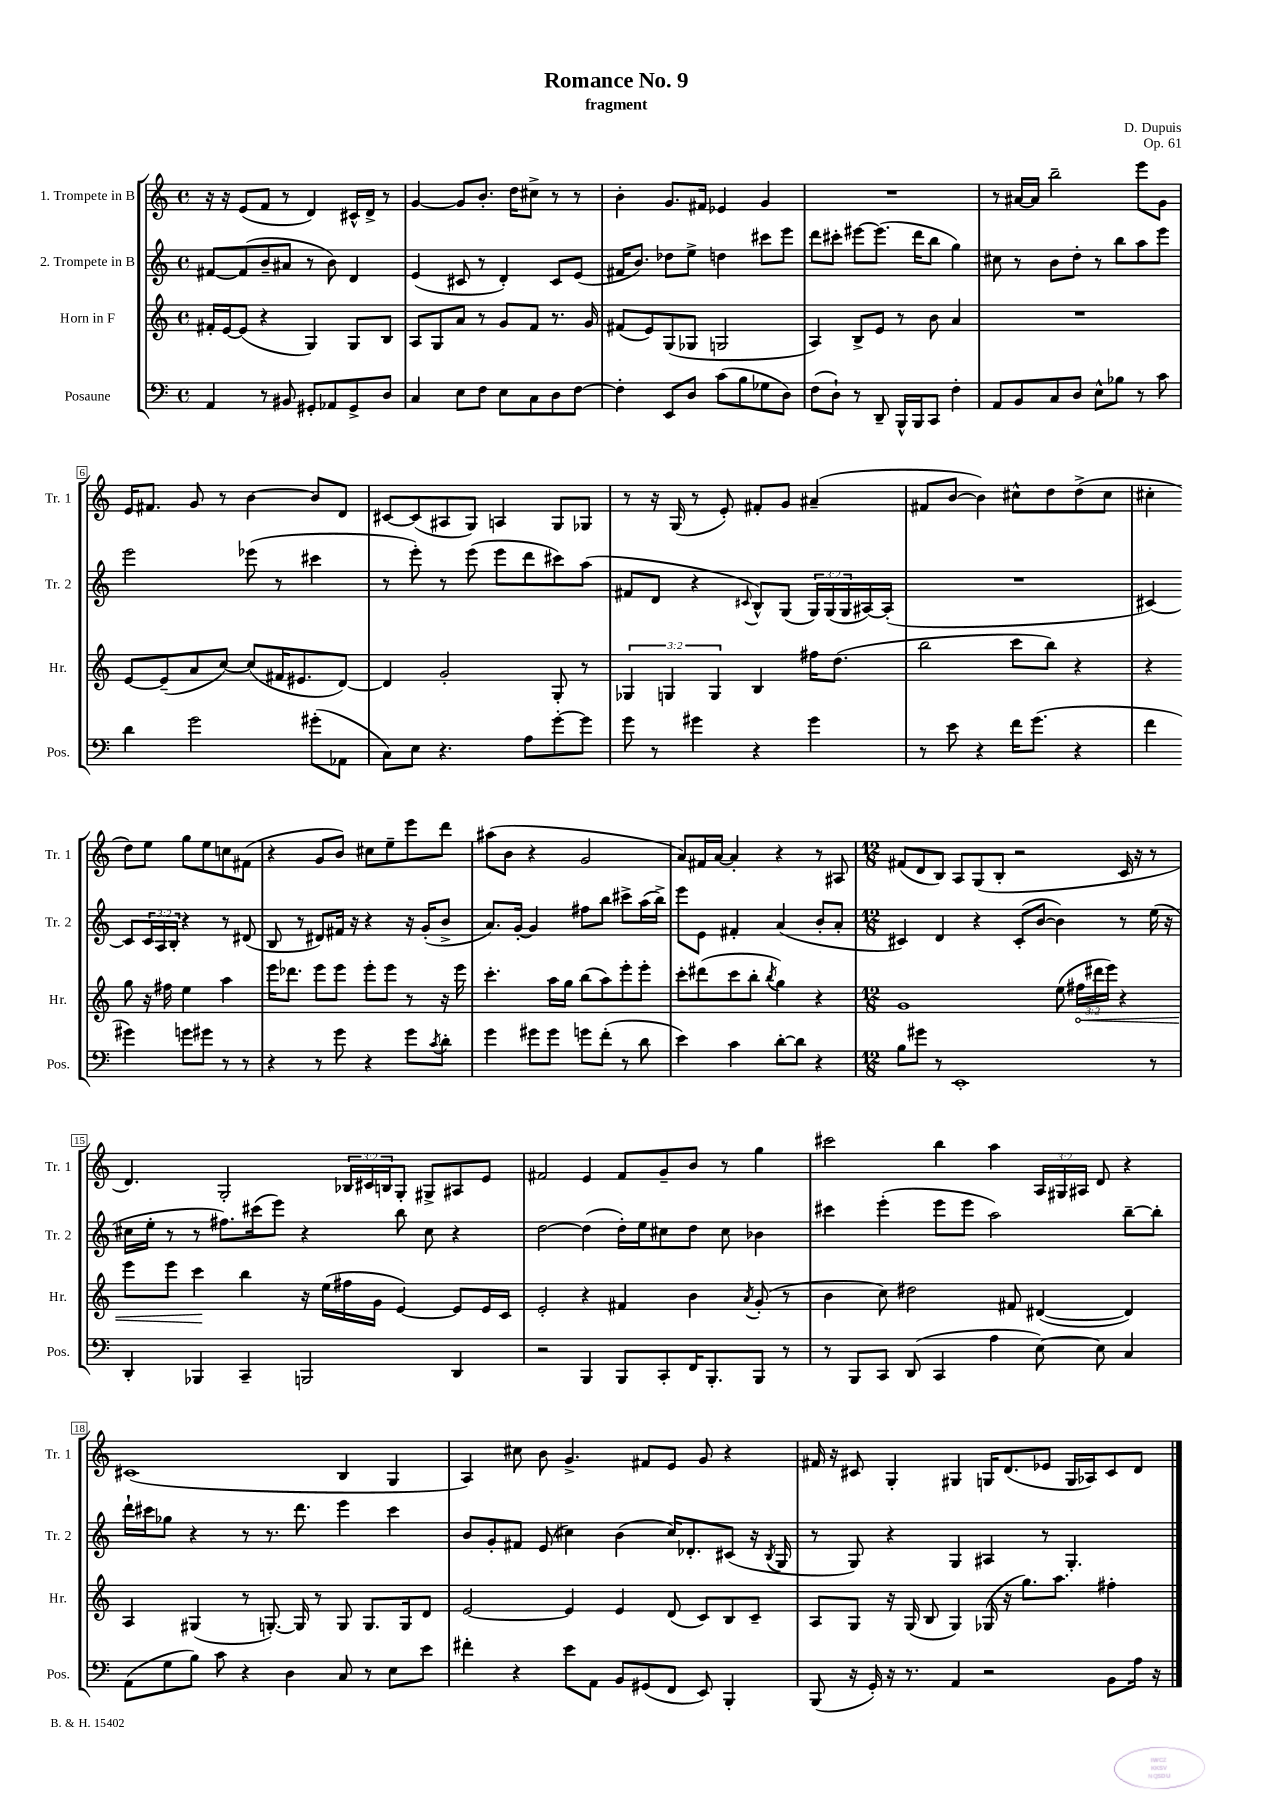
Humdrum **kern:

**kern	**kern	**kern	**kern
*staff4	*staff3	*staff2	*staff1
*clefF4	*clefG2	*clefG2	*clefG2
*k[]	*k[]	*k[]	*k[]
*M4/4	*M4/4	*M4/4	*M4/4
*met(c)	*met(c)	*met(c)	*met(c)
4AA	16f#'	[8f#	16r
.	[16e	.	16r
.	(8e]	(8f#]	(8e
8r	4r	8b~	8f
8BB#	.	8a#	8r
8GG#'	4G)	8r	4d)
8AA-	.	8b)	.
8GG#^	8G	4d	16c#^^
.	.	.	16d^
8D	8B	.	8r
=	=	=	=
4C	8A	(4e	[4g
.	8G	.	.
8E	8a	8c#	8g]
8F	8r	8r	8.b'
8E	8g	4d')	.
.	.	.	16dd
8C	8f	.	8cc#^
8D	8.r	8c#	8r
[8F	.	(8e	8r
.	16g	.	.
=	=	=	=
4F']	(8f#	16f#	4b'
.	.	8.b)	.
.	8e)	.	.
8EE	(8G	8dd-	8.g
8D	8G-	8ee^	.
.	.	.	16f#
(8c	2G	4dd	4e-
8B	.	.	.
8G-	.	8ccc#	4g
8D)	.	8eee	.
=	=	=	=
(8F	4A)	8ddd	1r
8D`)	.	8ccc#'	.
8r	8B^	[8eee#	.
8DD~	8e	(8.eee#]	.
16BBB^^	8r	.	.
16BBB	.	16ddd	.
8CC	8b	8bb	.
4F'	4a	4gg)	.
=	=	=	=
8AA	1r	8cc#	8r
8BB	.	8r	[16a#
.	.	.	16a#]
8C	.	8b	2bb~
8D	.	8dd'	.
8E^^	.	8r	.
8B-	.	8bb	.
8r	.	8aa	8eee
8c	.	8eee	8g
=	=	=	=
4d	[8e	2eee	16e
.	.	.	8.f#
.	(8e~]	.	.
2g	8a	.	8g
.	[8cc)	.	8r
.	(8cc]	(8eee-	[4b
.	16f#	8r	.
.	8.e#	.	.
(8g#'	.	4ccc#	8b]
8AA-	[8d)	.	8d
=	=	=	=
8C)	4d]	8r	[8c#
8E	.	8eee')	(8c#]
4.r	2g'	8r	8A#
.	.	(8eee	8G)
.	.	8eee	4A
8A	.	8ddd	.
[8g'	8G'	8ccc#)	8G
8g]	8r	(8aa	8G-
=	=	=	=
8g	6G-	8f#	8r
8r	.	8d	16r
.	6G	.	.
.	.	.	(16G
4g#	.	4r	8r
.	6G	.	.
.	.	.	8e')
.	.	8qqc#	.
4r	4B	8B^^)	8f#'
.	.	(8G	8g
4g#	16ff#	24G)	(4a#~
.	.	(24G	.
.	(8.dd	.	.
.	.	24G	.
.	.	[16A#)	.
.	.	(16A#']	.
=	=	=	=
8r	2bb	1r	8f#
8e	.	.	[8b
4r	.	.	4b])
16f	8ccc	.	8cc#^^
(8.g	.	.	.
.	8bb)	.	8dd
4r	4r	.	(8dd^
.	.	.	8cc#
=	=	=	=
4f	4r	[4c#)	4cc#'
4g#)	8gg	8c#]	8dd)
.	16r	24c#	8ee
.	.	24A	.
.	16ff#	.	.
.	.	24B'	.
8g	4ee	4r	8gg
8g#	.	.	8ee
8r	4aa	8r	8cc
8r	.	(8d#	(8f#
=	=	=	=
4r	16eee	8B	4r
.	8.ddd-	.	.
.	.	8r	.
8r	8eee	8d#)	8g
8g	8eee	16f#	8b)
.	.	16r	.
4r	8eee'	4r	8cc#
.	8eee	.	8ee~
8g	8r	16r	8eee
.	.	(16g'	.
8qc	.	.	.
8d'	16r	8b^	8ddd
.	16eee	.	.
=	=	=	=
4g	4.ccc'	8.a)	(8aa#
.	.	.	8b
.	.	[16g'	.
8g#	.	4g]	4r
8g#	16aa	.	.
.	16gg	.	.
8g	(8bb	8ff#	2g
(8f'	8aa)	8bb	.
8r	8eee'	8ccc#^	.
8d	8eee'	(16aa	.
.	.	16bb^)	.
=	=	=	=
4e)	8ccc'	8eee	8a)
.	(8ddd#	8e	16f#
.	.	.	[16a
4c	8ccc	4f#'	4a']
.	8bb'	.	.
.	8qbb	.	.
[8d'	4gg)	(4a	4r
8d]	.	.	.
4r	4r	8b'	8r
.	.	8a'	8A#
=	=	=	=
*M12/8	*M12/8	*M12/8	*M12/8
8B	1g	4c#)	(8f#
8g#	.	.	8d
8r	.	4d	8B)
1EE'	.	.	8A
.	.	4r	(8G
.	.	.	8B'
.	.	(8c#'	2r
.	.	[8b	.
.	(8ee	4b])	.
.	24ff#	.	.
.	24ddd#	.	.
.	24eee)	.	.
.	4r	8r	16c
.	.	.	16r
8r	.	(16ee	8r
.	.	16r	.
=	=	=	=
4DD'	8eee	16cc#	4.d)
.	.	16ee'	.
.	8eee	8r	.
4BBB-	4ccc	8r	.
.	.	8.ff#)	2G'
4CC~	4bb	.	.
.	.	(16ccc#	.
.	.	8eee)	.
2BBB	16r	4r	.
.	(16ee	.	.
.	16ff#	.	24B-
.	.	.	24c#
.	16g	.	.
.	.	.	24B
.	[4e)	8bb	8G'
.	.	8cc#	8G#^
4DD	8e]	4r	8A#
.	16e	.	8e
.	16c	.	.
=	=	=	=
2r	2e'	[2dd	2f#
4BBB	4r	(4dd]	4e
8BBB	4f#	16dd')	8f#
.	.	16ee	.
8CC'	.	8cc#	8g~
16FF	4b	8dd	8b
8.BBB'	.	.	.
.	.	8cc#	8r
.	8qa	.	.
8BBB	(8g'	4b-	4gg
8r	8r	.	.
=	=	=	=
8r	4b	4ccc#	2ccc#
8BBB	.	.	.
8CC	8cc)	(4eee'	.
(8DD	2dd#	.	.
4CC	.	8eee	4bb
.	.	8eee	.
4A	.	2aa)	4aa
.	8f#	.	.
[8E)	([4d#	.	24A
.	.	.	24G#
.	.	.	24A#
8E]	.	.	8d
4C	4d#])	[8bb~	4r
.	.	8bb']	.
=	=	=	=
(8AA	4A	16ddd`	(1c#
.	.	16ccc#	.
8G	.	8gg-	.
8B)	(4G#	4r	.
8c	.	.	.
4r	8r	8r	.
.	[8.G')	8.r	.
4D	.	.	.
.	16G]	8.ddd	.
.	8r	.	.
8C	8G	4eee	4B
8r	8.G	.	.
8E	.	4ccc#	4G
.	16G	.	.
8e	8d	.	.
=	=	=	=
4f#'	[2e	8b	4A)
.	.	8g'	.
4r	.	8f#	8cc#
.	.	(8e	8b
8e	4e]	4cc#)	4.g^
8AA	.	.	.
8BB	4e	(4b	.
(8GG#	.	.	8f#
8FF	(8d	16cc#)	8e
.	.	8.d-'	.
8EE)	8c)	.	8g
4BBB'	8B	(8c#	4r
.	8c~	16r	.
.	.	8qB	.
.	.	16G	.
=	=	=	=
(8BBB	8A	8r	16f#
.	.	.	16r
16r	8G	8G)	8c#
16GG')	.	.	.
16r	16r	4r	4G'
8.r	(16G	.	.
.	8B	.	.
4AA	4G)	4G	4G#
2r	(16G-	4A#	16G
.	16r	.	(8.d
.	8.gg)	.	.
.	.	8r	8e-
.	8.aa	.	.
.	.	4.G'	16G
.	.	.	16A-)
8BB	4ff#'	.	8c#
16A	.	.	8d
16r	.	.	.
==	==	==	==
*-	*-	*-	*-
